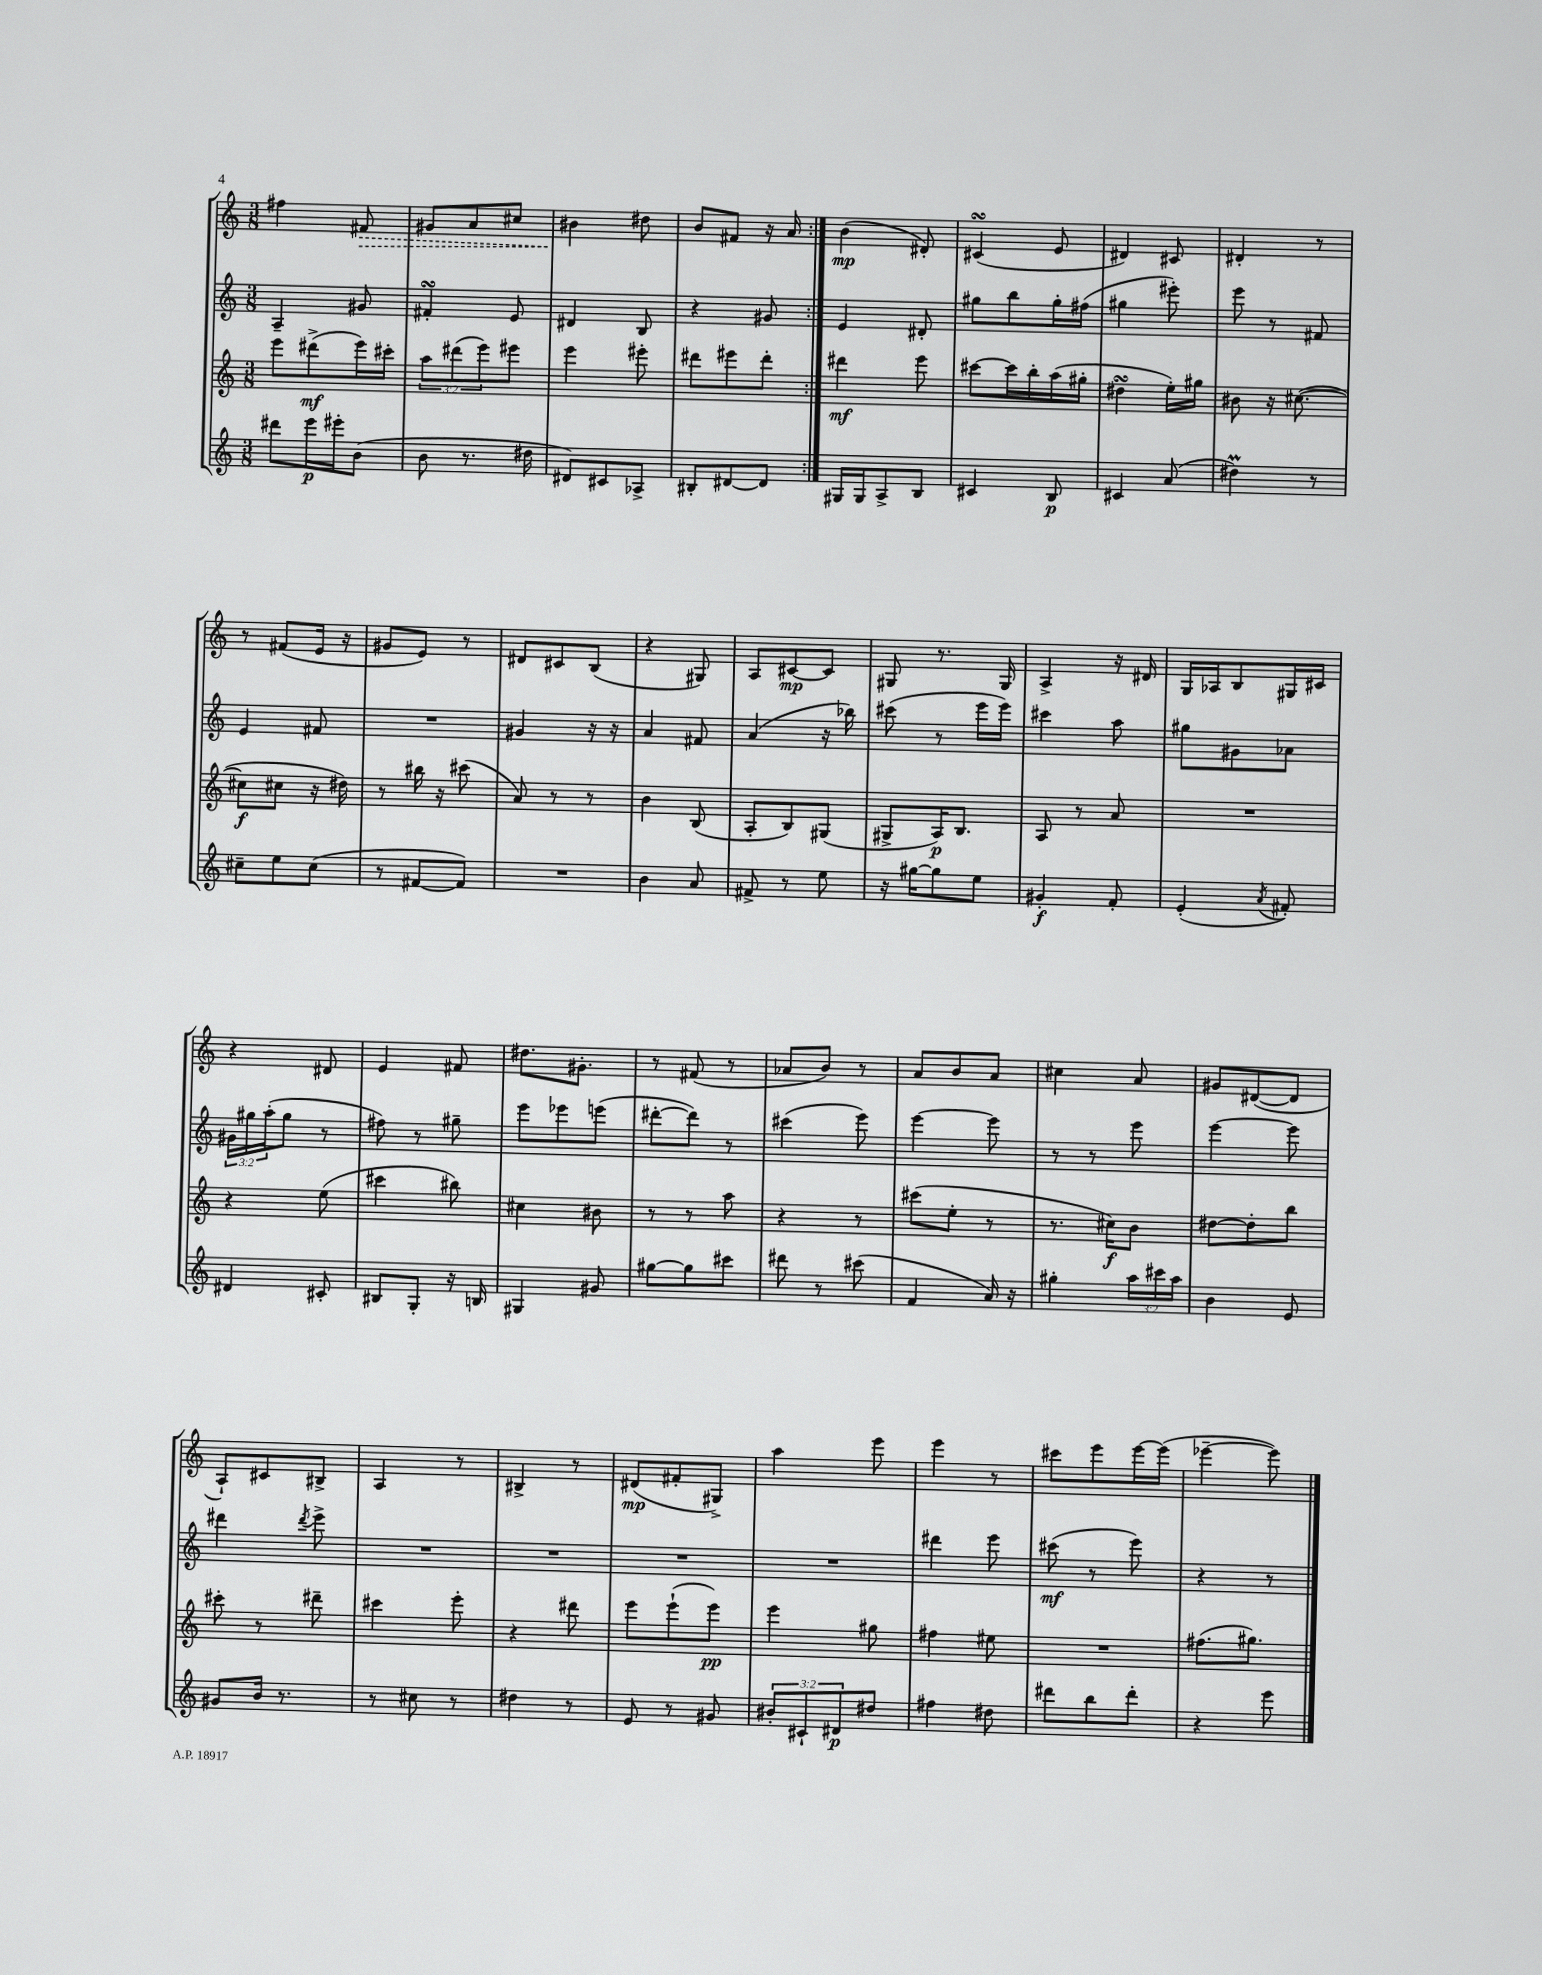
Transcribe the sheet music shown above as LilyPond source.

<<
\new StaffGroup <<
\new Staff = "s0" {
    \clef treble \key c \major \numericTimeSignature \time 3/8
    \repeat volta 2 { fis''4 \once \override Hairpin.style = #'dashed-line fis'8\> |
    gis'8 a'8 cis''8 |
    bis'4\! dis''8 |
    b'8 fis'8 r16 a'16 | }
    b'4\mp( dis'8-.) |
    cis'4\turn( e'8 |
    dis'4) cis'8 |
    dis'4-. r8 |
    r8 fis'8( e'16 r16 |
    gis'8 e'8) r8 |
    dis'8 cis'8 b8( |
    r4 gis8) |
    a8 cis'8~\mp cis'8 |
    gis8 r8. gis16 |
    a4-> r16 dis'16 |
    g16 aes16 b8 gis16 cis'16 |
    r4 dis'8 |
    e'4 fis'8 |
    dis''8. gis'8.-. |
    r8 fis'8( r8 |
    aes'8 b'8) r8 |
    a'8 b'8 a'8 |
    cis''4 a'8 |
    gis'8 dis'8~( dis'8 |
    a8-!) cis'8 bis8-> |
    a4 r8 |
    bis4-> r8 |
    dis'8\mp( fis'8-. gis8->) |
    a''4 e'''8 |
    e'''4 r8 |
    cis'''8 e'''8 e'''16~ e'''16( |
    ees'''4~-- ees'''8) \bar "|." |
}
\new Staff = "s1" {
    \clef treble \key c \major \numericTimeSignature \time 3/8 \override Staff.TupletNumber.text = #tuplet-number::calc-fraction-text
    \repeat volta 2 { a4-- gis'8 |
    fis'4-.\turn e'8 |
    dis'4 b8 |
    r4 gis'8 | }
    e'4 dis'8-. |
    gis''8 b''8 gis''16-. fis''16( |
    gis''4 eis'''8-.) |
    e'''8 r8 fis'8 |
    e'4 fis'8 |
    R4. |
    gis'4 r16 r16 |
    a'4 fis'8 |
    a'4( r16 bes''16) |
    cis'''8( r8 e'''16 e'''16) |
    cis'''4 a''8 |
    gis''8 gis'8 aes'8 |
    \tuplet 3/2 { gis'16 gis''16 a''16-.( } gis''8 r8 |
    fis''8) r8 gis''8-- |
    e'''8 ees'''8 e'''8( |
    dis'''8~-. dis'''8) r8 |
    cis'''4( e'''8) |
    e'''4~ e'''8 |
    r8 r8 e'''8 |
    e'''4~ e'''8 |
    dis'''4 \acciaccatura { dis'''8 } e'''8-> |
    R4. |
    R4. |
    R4. |
    R4. |
    dis'''4 e'''8 |
    cis'''8\mf( r8 e'''8) |
    r4 r8 \bar "|." |
}
\new Staff = "s2" {
    \clef treble \key c \major \numericTimeSignature \time 3/8 \override Staff.TupletNumber.text = #tuplet-number::calc-fraction-text
    \repeat volta 2 { e'''8 dis'''8->\mf( e'''16) cis'''16-. |
    \tuplet 3/2 { a''8 dis'''8( e'''8) } eis'''8 |
    e'''4 eis'''8-. |
    dis'''8 eis'''8 dis'''8-. | }
    dis'''4\mf e'''8 |
    cis'''8~ cis'''16 b''16-. a''16( gis''16-. |
    dis''4\turn e''16-.) gis''16 |
    bis'8 r16 cis''8.~( |
    cis''8\f cis''8 r16 dis''16) |
    r8 bis''16 r16 cis'''8( |
    a'8) r8 r8 |
    b'4 b8( |
    a8-. b8) gis8( |
    gis8-> a16\p) b8. |
    a8 r8 a'8 |
    R4. |
    r4 e''8( |
    cis'''4 bis''8) |
    cis''4 bis'8 |
    r8 r8 a''8 |
    r4 r8 |
    cis'''8( e''8-. r8 |
    r8. cis''16\f) b'8 |
    dis''8~ dis''8-. b''8 |
    cis'''8-. r8 dis'''8-- |
    cis'''4 e'''8-. |
    r4 dis'''8 |
    e'''8 e'''8-!( e'''8\pp) |
    e'''4 gis''8 |
    fis''4 eis''8 |
    R4. |
    fis''8.( gis''8.) \bar "|." |
}
\new Staff = "s3" {
    \clef treble \key c \major \numericTimeSignature \time 3/8 \override Staff.TupletNumber.text = #tuplet-number::calc-fraction-text
    \repeat volta 2 { dis'''8 e'''16\p eis'''16-. b'8( |
    b'8 r8. dis''16 |
    dis'8) cis'8 aes8-> |
    bis8-. dis'8~ dis'8 | }
    gis16 gis16 a8-> b8 |
    cis'4 b8\p |
    cis'4 a'8( |
    dis''4\prall) r8 |
    cis''8-- e''8 cis''8( |
    r8 fis'8~ fis'8) |
    R4. |
    b'4 a'8 |
    fis'8-> r8 e''8 |
    r16 gis''16~ gis''8 e''8 |
    gis'4-.\f f'8-. |
    e'4-.( \acciaccatura { a'8 } fis'8-.) |
    dis'4 cis'8-. |
    bis8 g8-. r16 b16 |
    gis4 gis'8 |
    gis''8~ gis''8 cis'''8 |
    dis'''8 r8 cis'''8( |
    f'4 a'16) r16 |
    gis''4-. \tuplet 3/2 { a''16 cis'''16 a''16 } |
    b'4 e'8 |
    gis'8 b'16 r8. |
    r8 cis''8 r8 |
    dis''4 r8 |
    e'8 r8 gis'8 |
    \tuplet 3/2 { bis'8-. cis'8-! dis'8\p } dis''8 |
    fis''4 dis''8 |
    dis'''8 b''8 dis'''8-. |
    r4 e'''8 \bar "|." |
}
>>
>>
\layout { \context { \Score \remove "Bar_number_engraver" } }
